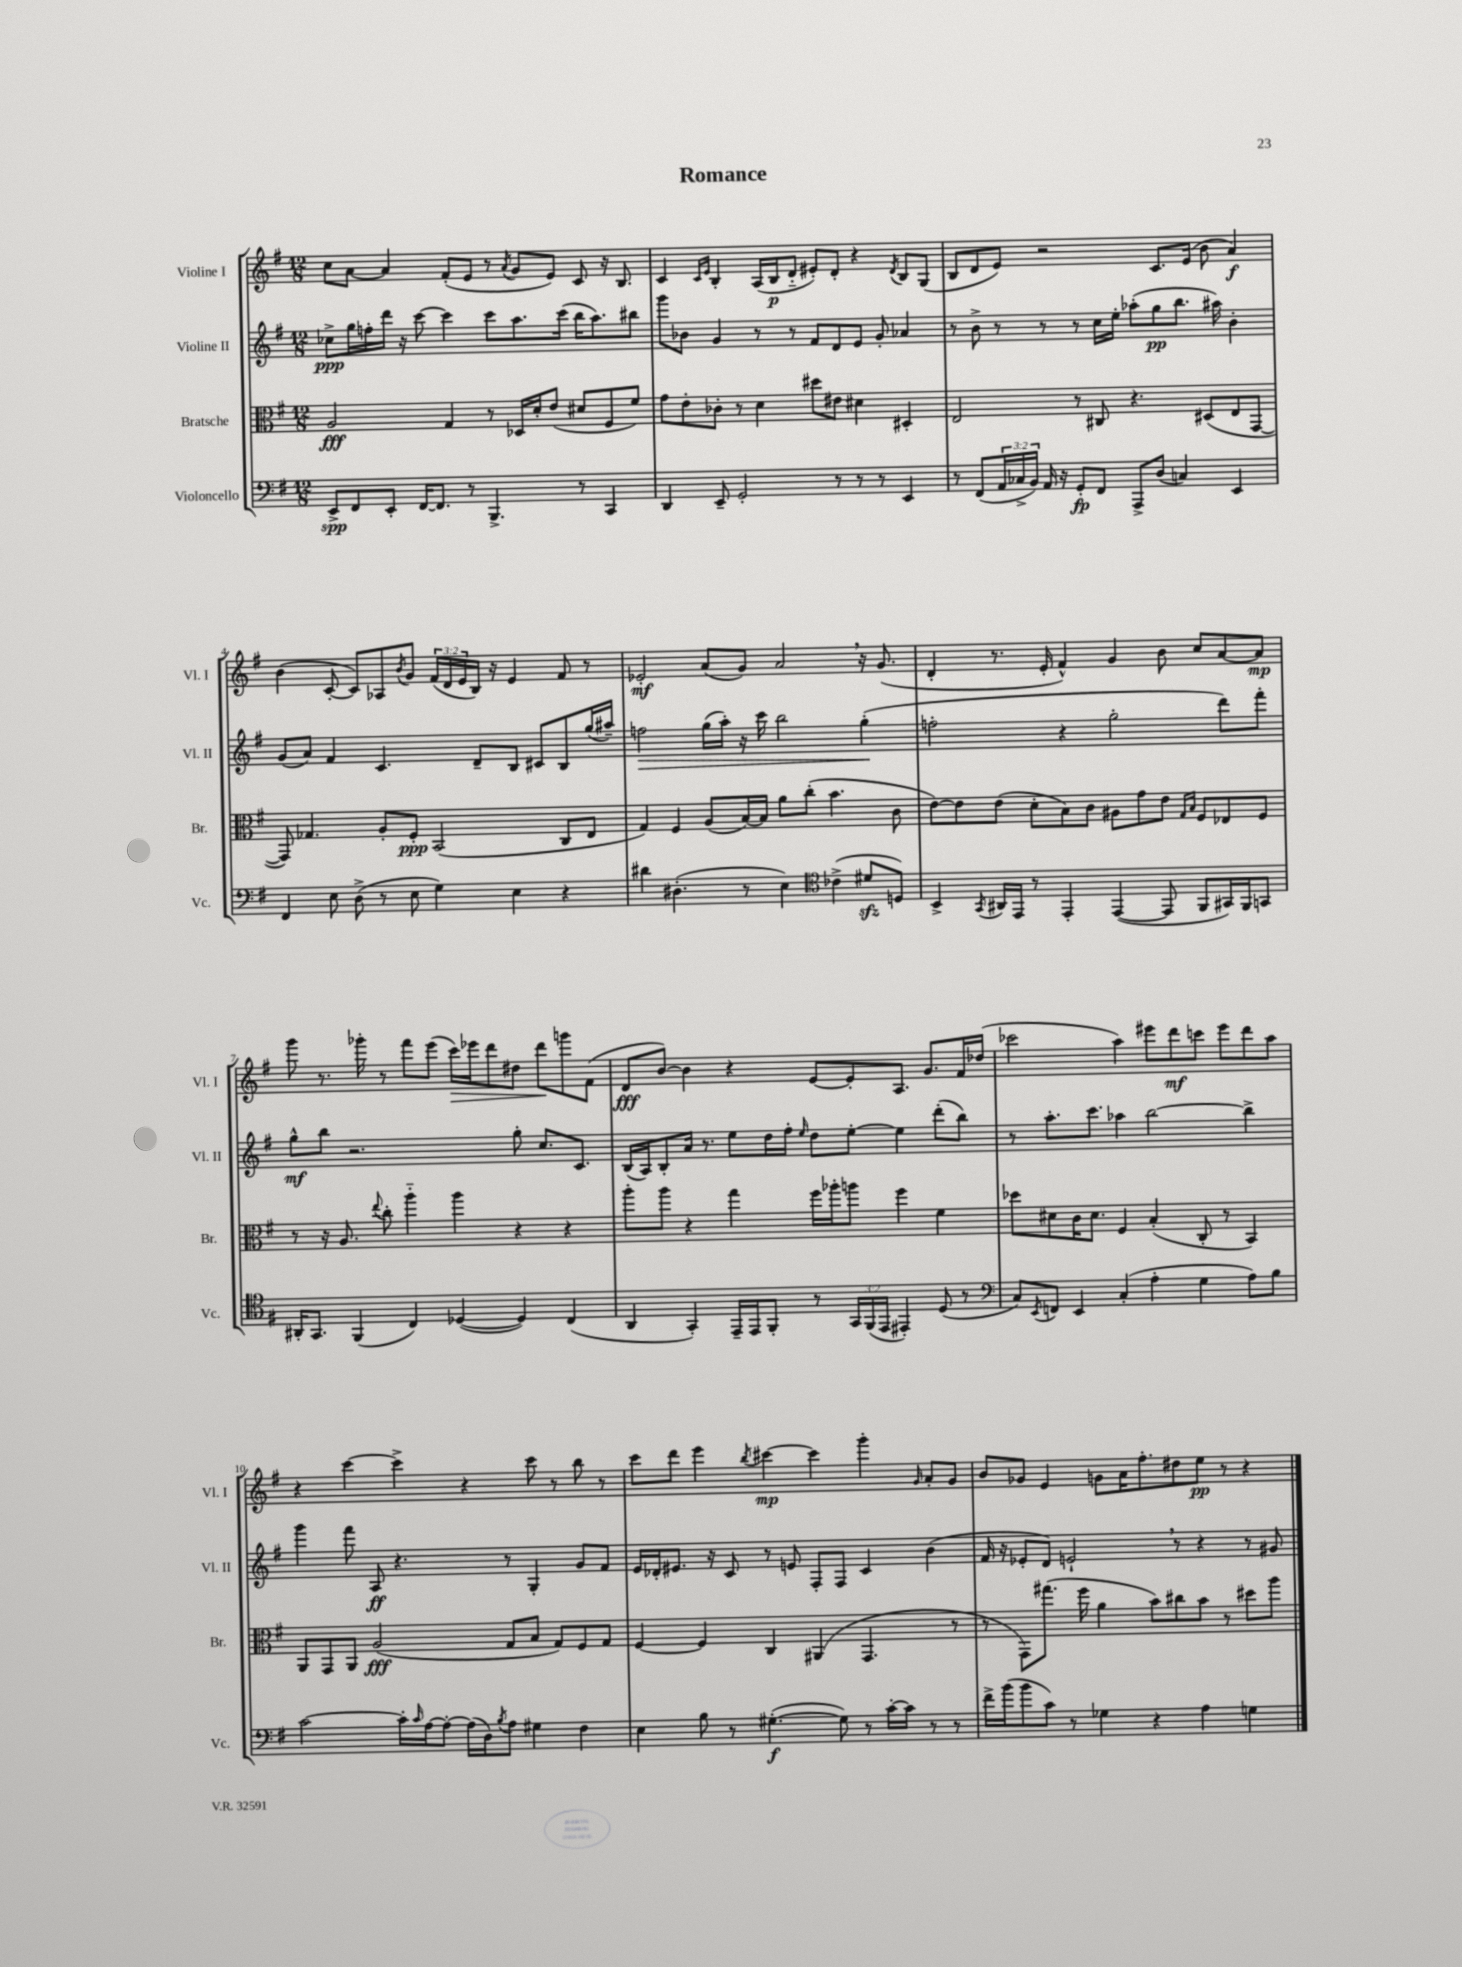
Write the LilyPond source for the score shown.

\header { title = "Romance" }
<<
\new StaffGroup <<
\new Staff = "s0" \with { instrumentName = "Violine I" shortInstrumentName = "Vl. I" } {
    \clef treble \key g \major \numericTimeSignature \time 12/8 \override Staff.TupletNumber.text = #tuplet-number::calc-fraction-text
    c''8 a'8~ a'4 fis'8-.( e'8 r8 \acciaccatura { a'8 } g'8 e'8) c'8 r16 b8. |
    c'4 \grace { c'16 e'16 } b4-. a16( b16\p d'8-_ eis'8-.) d'8-. r4 \acciaccatura { d'8 } b8 g8( |
    b8 d'8 e'8) r2 c'8. e'16( b'8 a'4\f) |
    b'4( c'8~-. c'8) aes8 \acciaccatura { b'8 } g'8 \tuplet 3/2 { fis'16( d'16 e'16 } b16) r16 e'4 fis'8 r8 |
    ees'2-.\mf a'8( g'8) a'2 \breathe r16 g'8.( |
    d'4-. r8. e'16-. fis'4-^) g'4 b'8 c''8 a'8~ a'8\mp |
    g'''8 r8. ges'''16-. r8 fis'''8 e'''8( c'''16\>) ees'''16 d'''8 dis''8 d'''8\! g'''8 fis'8( |
    d'8\fff b'8~) b'4 r4 e'8~ e'8-. a8. g'8. fis'16 des''16( |
    ces'''2 a''4) eis'''8 d'''8\mf c'''8 eis'''8 d'''8 a''8 |
    r4 c'''4~ c'''4-> r4 c'''8 r8 b''8 r8 |
    c'''8 d'''8 e'''4 \acciaccatura { b''8 } cis'''4~\mp cis'''4 g'''4-. \grace { g'16 } a'8-. g'8 |
    b'8 ges'8 e'4 g'8 a'16 fis''8.-. dis''8 e''8\pp r8 r4 \bar "|." |
}
\new Staff = "s1" \with { instrumentName = "Violine II" shortInstrumentName = "Vl. II" } {
    \clef treble \key g \major \numericTimeSignature \time 12/8
    ces''8->\ppp g''16 f''16-. d'''16 r16 c'''8~ c'''4 c'''8 a''8. c'''16( b''16 a''8.) bis''8 |
    g'''8 bes'8 g'4 r8 r8 fis'8 d'8 e'8 g'8-. aes'4 |
    r8 b'8-> r8 r8 r8 c''16 e''16-. aes''8-.( g''8\pp b''8. ais''16) b'4-. |
    g'8( a'8) fis'4 c'4. d'8-- b8 cis'8 b8 g''16( ais''16--) |
    f''2\> g''16( a''16-.) r16 c'''16 b''2 g''4-.\!( |
    f''2-. r4 g''2-. d'''8) fis'''8-. |
    g''8-^\mf b''8 r2. g''8-. c''8. c'8. |
    b16( a16) b8-. a'16 r8. e''8 d''16 fis''16-. \grace { e''16 } d''8 e''8~-. e''4 d'''8-.( b''8) |
    r8 a''8.-. c'''8. aes''4 b''2~ b''4-> |
    g'''4 fis'''8 a8\ff r4. r8 g4-. g'8 fis'8 |
    e'16 des'16-. eis'8. r16 c'8 r8 e'8 fis8-. fis8 c'4 b'4( |
    fis'16 r16 ees'8-. d'8) e'2-! \breathe r8 r4 r8 gis'8 \bar "|." |
}
\new Staff = "s2" \with { instrumentName = "Bratsche" shortInstrumentName = "Br." } {
    \clef alto \key g \major \numericTimeSignature \time 12/8
    a2\fff g4 r8 des16 d'16-. e'8( dis'8 fis8 fis'8) |
    g'8 e'8-. ces'8-. r8 d'4 dis''8 eis'8 dis'4 dis4-. |
    e2 r8 cis8 r4. dis8( e8 g,8~ |
    g,8) ges4. a8-. fis8-.\ppp b,2( c8 e8 |
    g4) fis4 a8( b16~) b16 a'8 c''8-.( b'4. c'8 |
    e'8~) e'8 e'8( d'8-. b8) c'8 ais8 g'8 e'8 \grace { g16 b16 } fis8 ees8 fis8 |
    r8 r16 a8. \appoggiatura { e''8 } c''8-. a''4-_ a''4 r4 r4 |
    a''8-. a''8 r4 g''4 fis''16 aes''16-. a''8 fis''4 fis'4 |
    des''8 dis'8 c'16 dis'8. fis4 b4-.( c8-. r8 b,4) |
    a,8 g,8 a,8 a2\fff( g8 b8 g8) fis8 g8 |
    fis4~ fis4 c4 ais,4( g,4. r8 |
    r8 g,8) gis''8.( fis''16 a'4 b'8) cis''8 b'8 r8 dis''8 a''8 \bar "|." |
}
\new Staff = "s3" \with { instrumentName = "Violoncello" shortInstrumentName = "Vc." } {
    \clef bass \key g \major \numericTimeSignature \time 12/8 \override Staff.TupletNumber.text = #tuplet-number::calc-fraction-text
    e,8->\spp fis,8 e,8-. fis,16~ fis,8. r8 b,,4.-> r8 c,4 |
    d,4 e,8-- g,2-. r8 r8 r8 e,4 |
    r8 fis,8( \tuplet 3/2 { a,16 ces16-> b,16) } a,16 r16 g,8-.\fp fis,8 a,,8-> d8( c4) e,4 |
    fis,4 e8 d8->( r8 e8 g4) e4 r4 |
    dis'4 dis4.-.( r8 e4) \clef tenor ces'4->( dis'8\sfz d8) |
    b,4-> \acciaccatura { g,8 } ais,16 e,16 r8 e,4-. e,4~( e,8 fis,8 gis,16) fis,16 g,8 |
    ais,16-. g,8. fis,4( c4) des4~( des4) c4( |
    a,4 g,4-.) e,16-- e,16 fis,8-. r8 \tuplet 3/2 { g,16 fis,16( e,16 } eis,4-.) d8( r8 |
    \clef bass c8) \acciaccatura { e,8 } f,8 e,4 c4-.( a4-. g4 a8) b8 |
    c'2~ c'16-. \grace { c'16 } a16~ a8~-. a16( d16) \acciaccatura { b8 } a8 gis4 fis4 |
    e4 b8 r8 gis4.~-.\f( gis8) r8 c'16~-. c'16 r8 r8 |
    fis'16-> b'16( b'8 c'8) r8 ges4 r4 a4 g4 \bar "|." |
}
>>
>>
